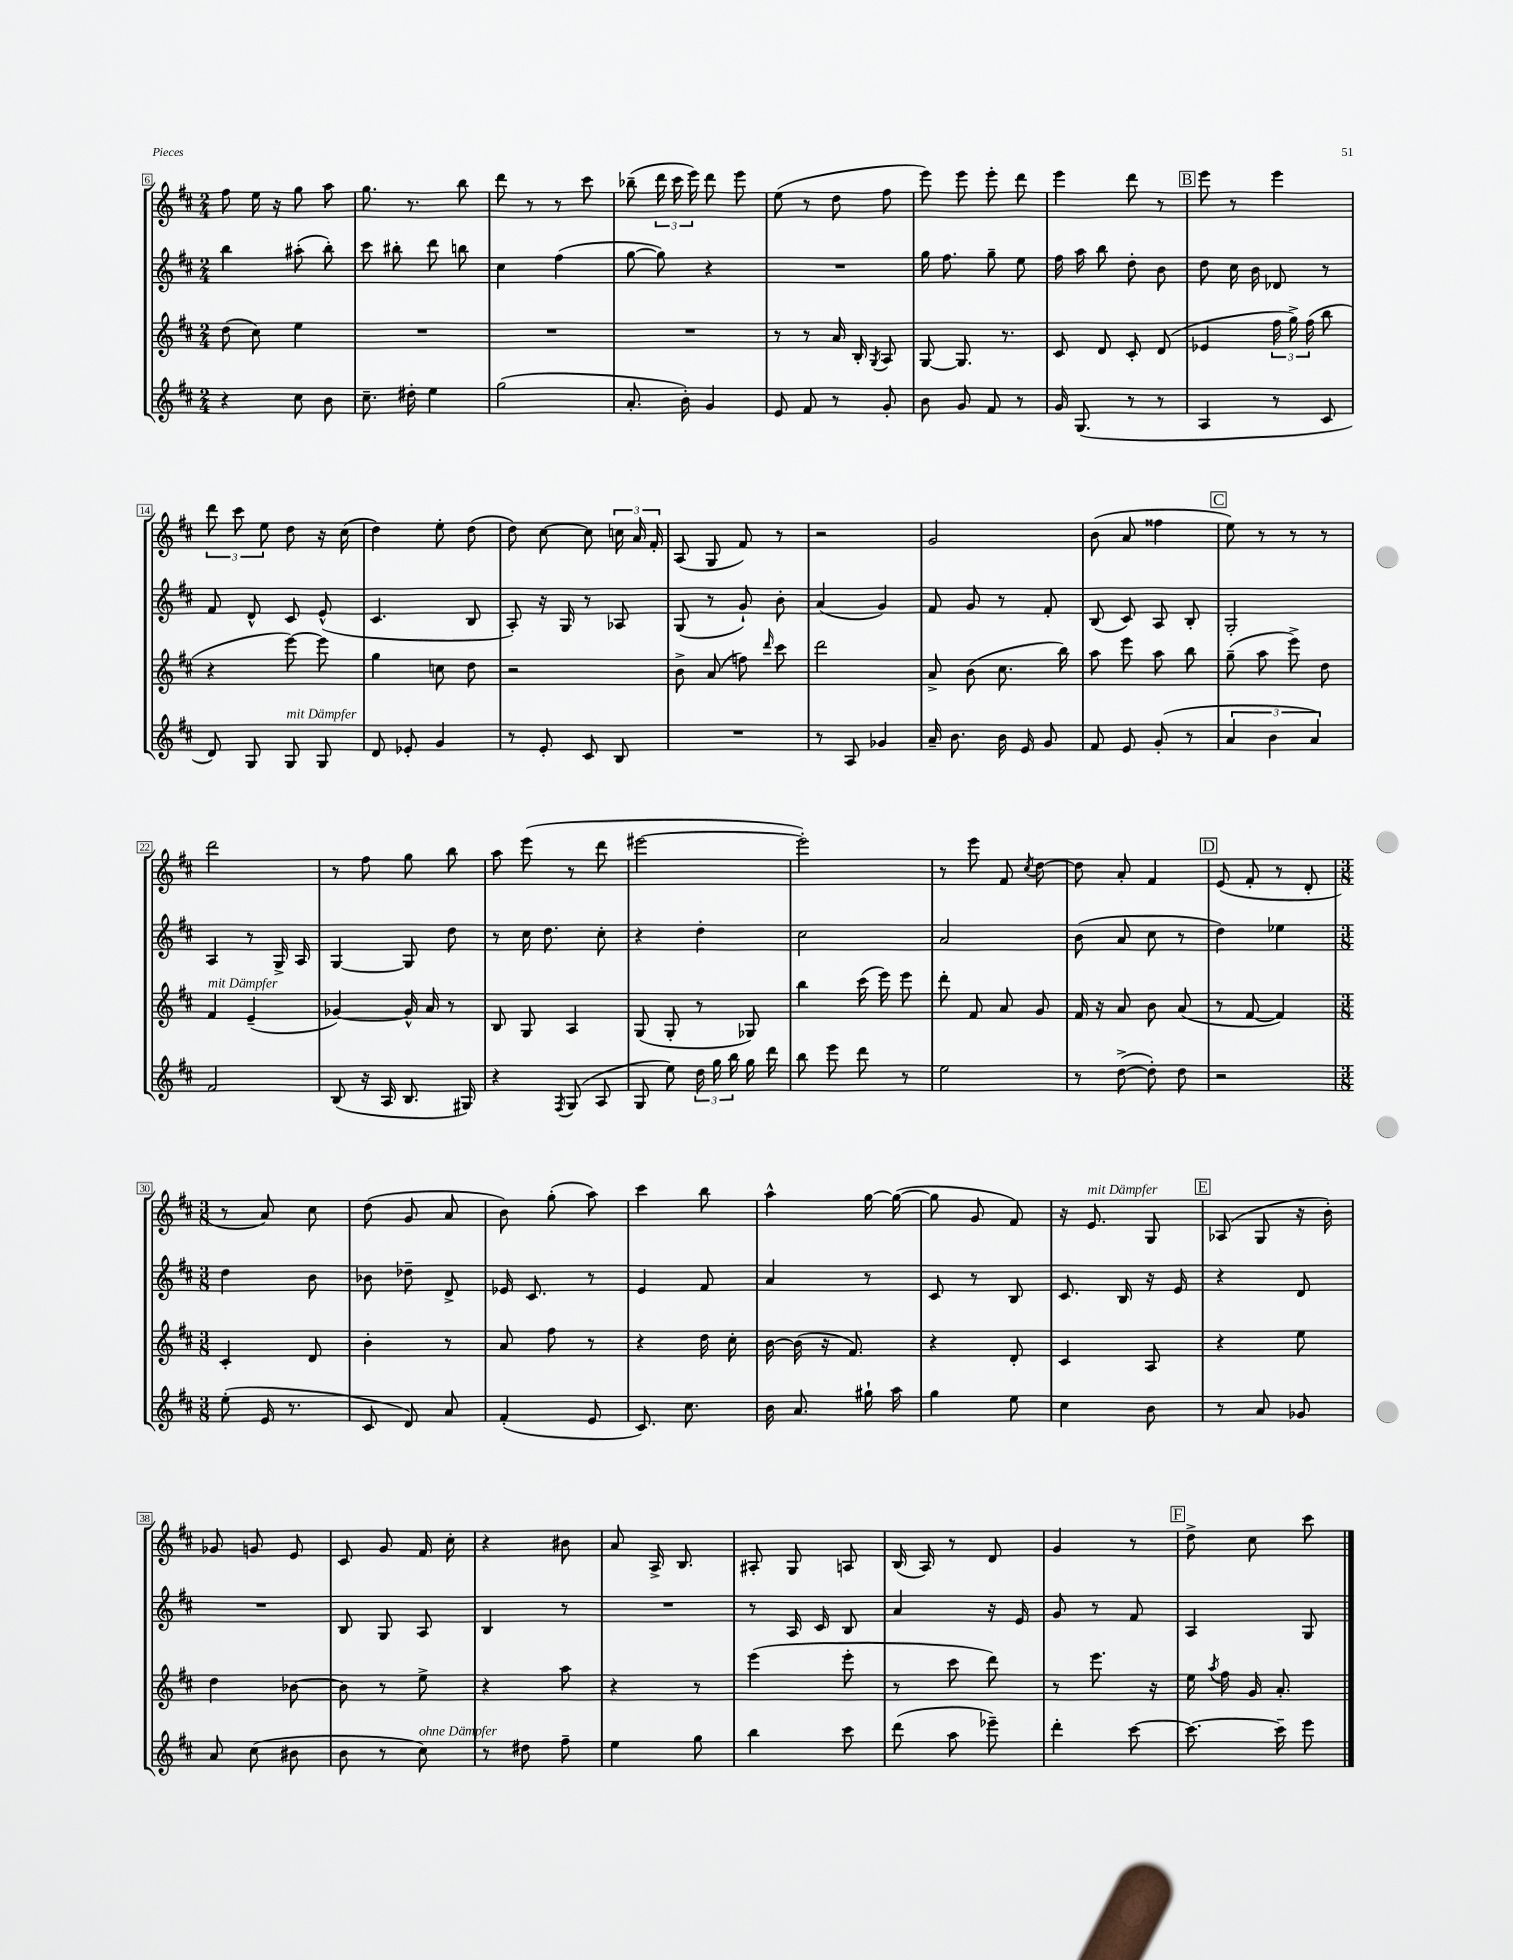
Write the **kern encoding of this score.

**kern	**kern	**kern	**kern
*part4	*part3	*part2	*part1
*staff4	*staff3	*staff2	*staff1
*clefG2	*clefG2	*clefG2	*clefG2
*k[f#c#]	*k[f#c#]	*k[f#c#]	*k[f#c#]
*M2/4	*M2/4	*M2/4	*M2/4
=6	=6	=6	=6
4r	(8dd\	4bb\	8ff#\
.	8cc#\)	.	16ee\
.	.	.	16r
8cc#\	4ee\	(8aa#X'\	8gg\
8b\	.	8bb'\)	8aa\
=7	=7	=7	=7
8.cc#~\	2r	8ccc#\	8.gg\
.	.	8bb#X'\	.
16dd#X'\	.	.	8.r
4ee\	.	8ddd\	.
.	.	8bbn\	8bb\
=8	=8	=8	=8
(2gg\	2r	4cc#\	8ddd\
.	.	.	8r
.	.	(4ff#\	8r
.	.	.	8ccc#\
=9	=9	=9	=9
8.a'/	2r	[8gg\	(8bb-X~\
.	.	8gg\])	24ddd\
.	.	.	24ccc#\
16b'\)	.	.	.
.	.	.	24eee\)
4g/	.	4r	8ddd\
.	.	.	8eee\
=10	=10	=10	=10
8e/	8r	2r	(8ee\
8f#/	8r	.	8r
8r	16a/	.	8dd\
.	16B'/	.	.
.	8qG/	.	.
8g'/	8A/	.	8ff#\
=11	=11	=11	=11
8b\	[8G/	16gg\	8eee\)
.	.	8.ff#\	.
8g/	8.G/]	.	8eee\
8f#/	.	8gg~\	8eee'\
.	8.r	.	.
8r	.	8ee\	8ddd\
=12	=12	=12	=12
16g/	8c#/	16ff#\	4eee\
(8.G/	.	16aa\	.
.	8d/	8bb\	.
8r	8c#'/	8dd'\	8ddd\
8r	(8d/	8b\	8r
!!LO:REH:place=s1:t=B
=13	=13	=13	=13
4A/	4e-X/	8dd\	8eee\
.	.	16cc#\	8r
.	.	16b\	.
8r	24ff#\	8d-X/	4eee\
.	24gg^\)	.	.
.	(24ff#\	.	.
8c#/	8bb\	8r	.
!!LO:LB:g=z
=14	=14	=14	=14
8d/)	4r	8f#/	12ddd\
.	.	.	12ccc#\
8G/	.	8d^^/	.
.	.	.	12ee\
!LO:TX:a:i:t=mit Dämpfer	!	!	!
8G/	[8eee\)	8c#/	8dd\
8G/	8eee\]	(8e^^/	16r
.	.	.	(16cc#\
=15	=15	=15	=15
8d/	4gg\	4.c#/	4dd\)
8e-X'/	.	.	.
4g/	8ccn\	.	8ee'\
.	8dd\	8B/	(8dd\
=16	=16	=16	=16
8r	2r	8A'/)	8dd\)
8e'/	.	16r	[8cc#\
.	.	16G/	.
8c#/	.	8r	8cc#\]
8B/	.	8A-X/	24ccn\
.	.	.	24a/
.	.	.	24f#'/
=17	=17	=17	=17
2r	8b^\	(8G/	(8A/
.	(8a/	8r	8G/
.	8ffn\)	8g`/)	8f#/)
.	16qqddd/	.	.
.	8ccc#\	8b'\	8r
=18	=18	=18	=18
8r	2ddd\	(4a/	2r
8A/	.	.	.
4g-X/	.	4g/)	.
=19	=19	=19	=19
16a~/	8a^/	8f#/	2g/
8.b\	.	.	.
.	(8b\	8g/	.
16b\	8.cc#\	8r	.
16e/	.	.	.
8g/	.	8f#'/	.
.	16bb\)	.	.
=20	=20	=20	=20
8f#/	8aa\	(8B/	(8b\
8e/	8eee\	8c#/)	8a/
(8g'/	8aa\	8A/	4ff##X\
8r	8bb\	8B'/	.
!!LO:REH:place=s1:t=C
=21	=21	=21	=21
6a/	(8gg~\	2G'/	8ee\)
.	8aa\	.	8r
6b\	.	.	.
.	8eee^\)	.	8r
6a/)	.	.	.
.	8dd\	.	8r
!!LO:LB:g=z
=22	=22	=22	=22
!	!LO:TX:a:i:t=mit Dämpfer	!	!
2f#/	4f#/	4A/	2ddd\
.	(4e~/	8r	.
.	.	16G^/	.
.	.	16A/	.
=23	=23	=23	=23
(8B/	[4g-X/)	[4G/	8r
16r	.	.	8ff#\
16A/	.	.	.
8.B/	16g-^^/]	8G/]	8gg\
.	16a/	.	.
.	8r	8dd\	8bb\
16G#X/)	.	.	.
=24	=24	=24	=24
4r	8B/	8r	8aa\
.	8G/	16cc#\	(8eee\
.	.	8.dd\	.
8qF#/	.	.	.
(8G/	4A/	.	8r
8A/	.	8cc#'\	8ddd\
=25	=25	=25	=25
8G/	(8G/	4r	[2eee#X\
8ee\)	8G'/	.	.
24dd\	8r	4dd'\	.
24gg\	.	.	.
24bb\	.	.	.
16gg\	8G-X/)	.	.
16ddd\	.	.	.
=26	=26	=26	=26
8bb\	4bb\	2cc#\	2eee#'\])
8eee\	.	.	.
8ddd\	(16ccc#\	.	.
.	16eee\)	.	.
8r	8eee\	.	.
=27	=27	=27	=27
2ee\	8ddd'\	2a/	8r
.	8f#/	.	8eee\
.	8a/	.	8f#/
.	.	.	8qcc#/
.	8g/	.	[8dd\
=28	=28	=28	=28
8r	16f#/	(8b\	8dd\]
.	16r	.	.
([8dd^\	8a/	8a/	8a'/
8dd'\])	8b\	8cc#\	4f#/
8dd\	(8a/	8r	.
!!LO:REH:place=s1:t=D
=29	=29	=29	=29
2r	8r	4dd\)	(8e/
.	[8f#/	.	8f#'/
.	4f#/])	4ee-X\	8r
.	.	.	8d'/
!!LO:LB:g=z
=30	=30	=30	=30
*M3/8	*M3/8	*M3/8	*M3/8
(8ee'\	4c#'/	4dd\	8r
16e/	.	.	8a/)
8.r	.	.	.
.	8d/	8b\	8cc#\
=31	=31	=31	=31
8c#/	4b'\	8b-X\	(8dd\
8d/)	.	8dd-X~\	8g/
8a/	8r	8d^/	8a/
=32	=32	=32	=32
(4f#'/	8a/	16e-X/	8b\)
.	.	8.c#/	.
.	8ff#\	.	(8gg'\
8e/	8r	8r	8aa\)
=33	=33	=33	=33
8.c#/)	4r	4e/	4ccc#\
8.cc#\	.	.	.
.	16dd\	8f#/	8bb\
.	16cc#'\	.	.
=34	=34	=34	=34
16b\	[16b\	4a/	4aa^^\
8.a/	(16b\]	.	.
.	16r	.	.
.	8.f#/)	.	.
16gg#X`\	.	8r	[16gg\
16aa\	.	.	(16gg\_
=35	=35	=35	=35
4gg\	4r	8c#/	8gg\]
.	.	8r	8g/
8ee\	8d'/	8B/	8f#/)
=36	=36	=36	=36
4cc#\	4c#/	8.c#/	16r
!	!	!	!LO:TX:a:i:t=mit Dämpfer
.	.	.	8.e/
.	.	16B/	.
8b\	8A/	16r	8G/
.	.	16e/	.
!!LO:REH:place=s1:t=E
=37	=37	=37	=37
8r	4r	4r	(8A-X/
8a/	.	.	8G/
8g-X/	8ee\	8d/	16r
.	.	.	16b'\)
!!LO:LB:g=z
=38	=38	=38	=38
8a/	4dd\	4.r	8g-X/
(8cc#\	.	.	8gn/
8b#X\	[8b-X\	.	8e/
=39	=39	=39	=39
8b\	8b-\]	8B/	8c#/
8r	8r	8G/	8g/
!LO:TX:a:i:t=ohne Dämpfer	!	!	!
8cc#\)	8ee^\	8A/	16f#/
.	.	.	16cc#'\
=40	=40	=40	=40
8r	4r	4B/	4r
8dd#X\	.	.	.
8ff#~\	8aa\	8r	8b#X\
=41	=41	=41	=41
4ee\	4r	4.r	8a/
.	.	.	16A^/
.	.	.	8.B/
8gg\	8r	.	.
=42	=42	=42	=42
4bb\	(4eee\	8r	8A#X'/
.	.	16A/	8G/
.	.	16c#/	.
8ccc#\	8eee'\	8B/	8An/
=43	=43	=43	=43
(8ddd\	8r	4a/	(16B/
.	.	.	16A/)
8aa\	8ccc#\	.	8r
8eee-X~\)	8ddd\)	16r	8d/
.	.	16e/	.
=44	=44	=44	=44
4ddd'\	8r	8g/	4g/
.	8.eee\	8r	.
[8ccc#\	.	8f#/	8r
.	16r	.	.
!!LO:REH:place=s1:t=F
=45	=45	=45	=45
8.ccc#\_	16ee\	4A/	8dd^\
.	8qaa/	.	.
.	16ff#\	.	.
.	16g/	.	8cc#\
16ccc#~\]	8.a'/	.	.
8eee\	.	8G/	8ccc#\
==	==	==	==
*-	*-	*-	*-
